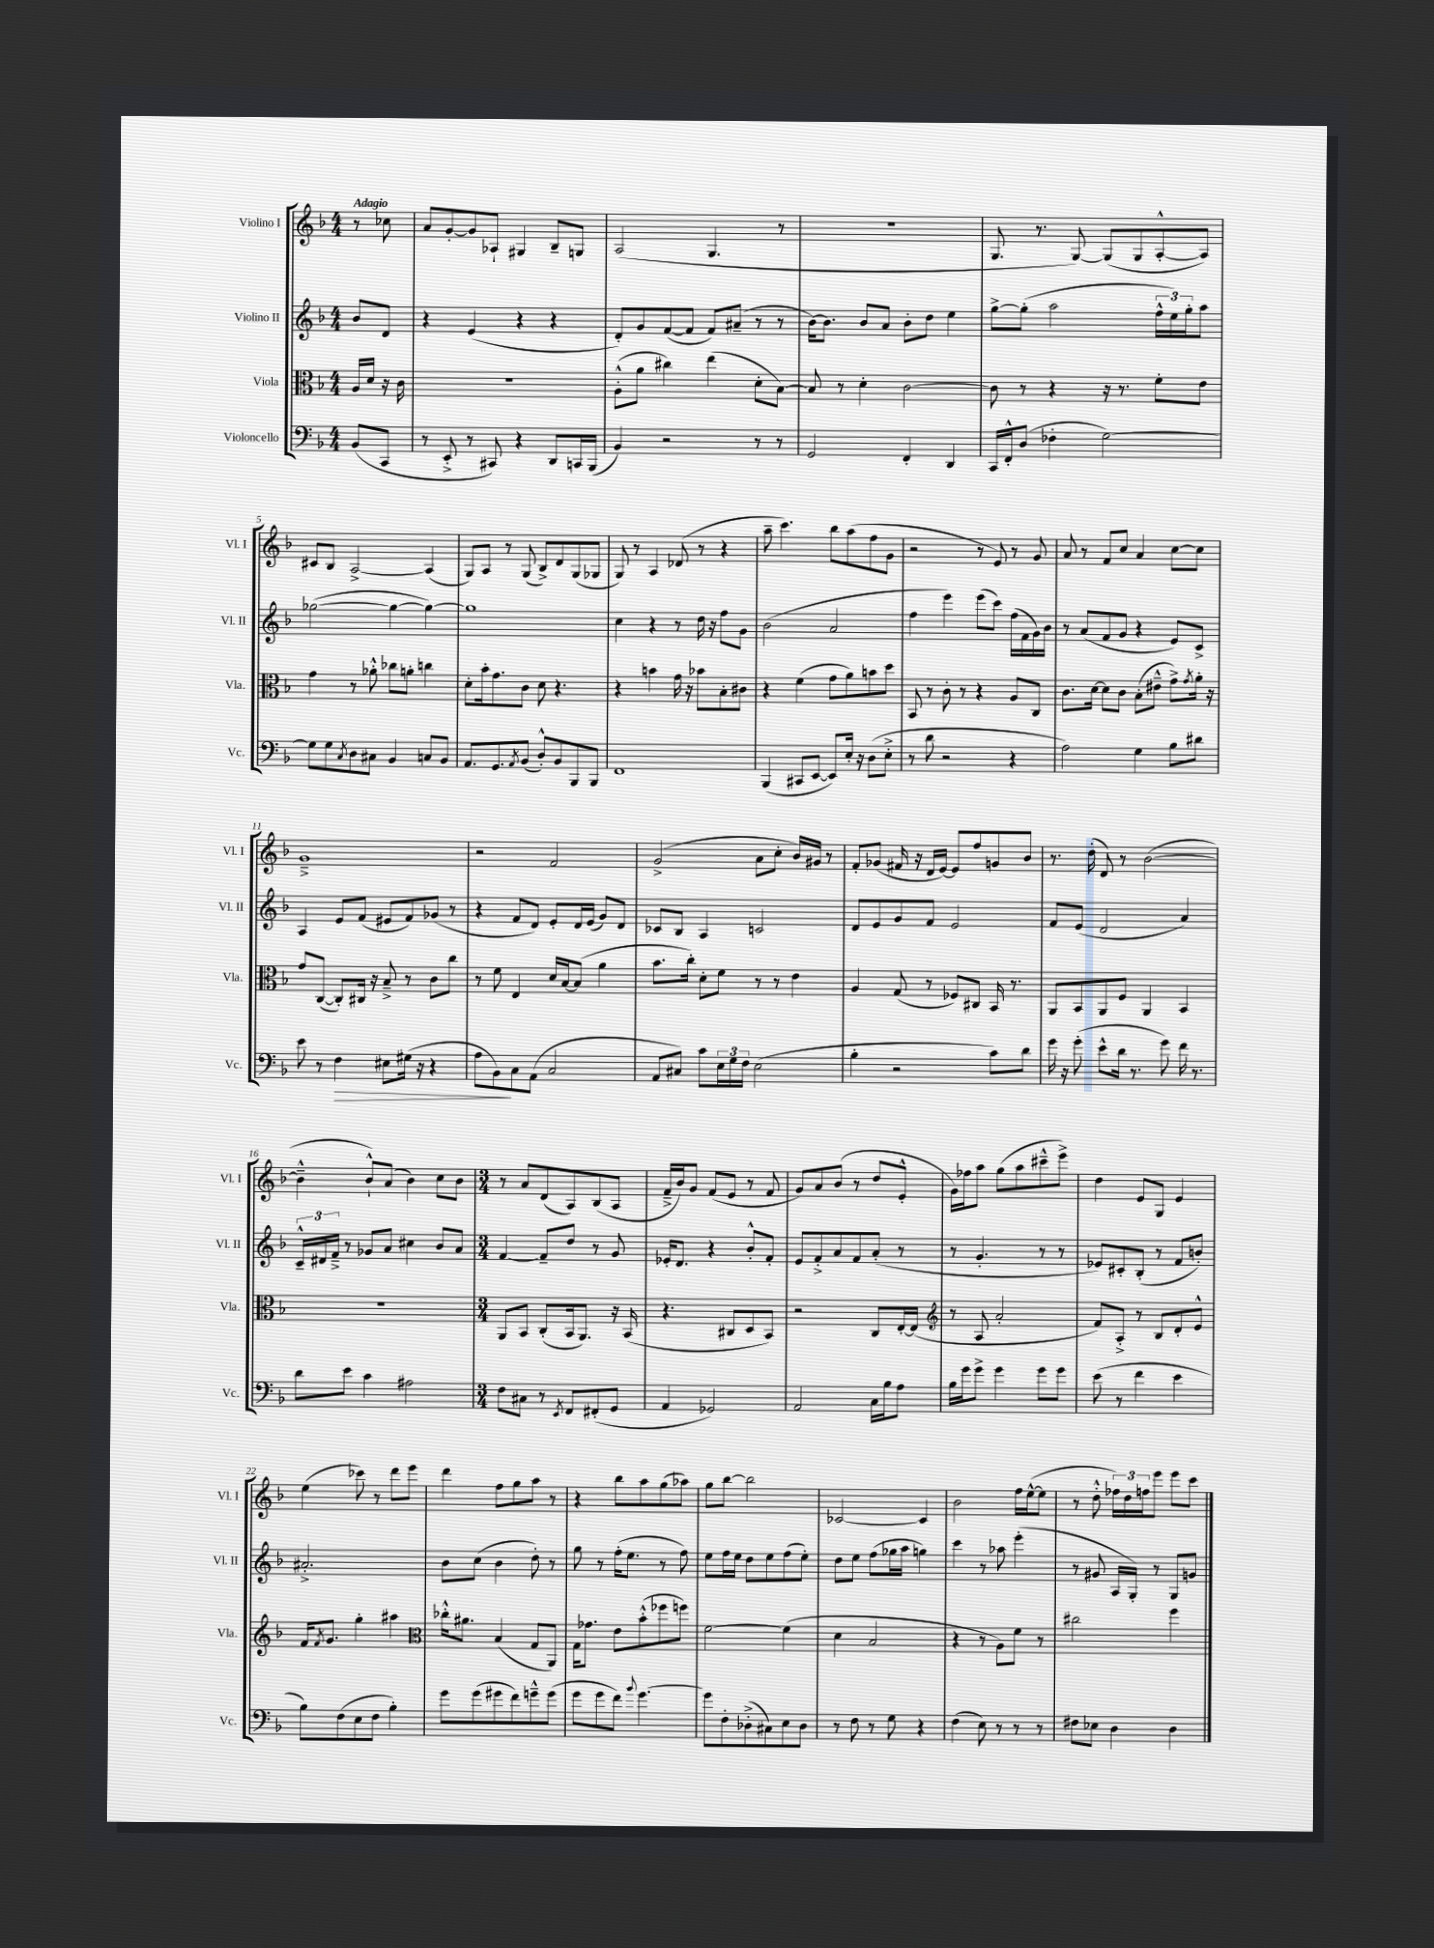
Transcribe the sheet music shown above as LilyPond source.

<<
\new StaffGroup <<
\new Staff = "s0" \with { instrumentName = "Violino I" shortInstrumentName = "Vl. I" } {
    \clef treble \key f \major \numericTimeSignature \time 4/4 \partial 4 \tempo "Adagio"
    r8 ces''8 |
    a'8 g'8~-. g'8 aes8-! gis4 bes8-- g8 |
    a2( g4. r8 |
    R1 |
    g8. r8. g8~) g8( g8 a8~-.-^ a8) |
    cis'8 bes8 a2~-> a4( |
    g8) a8 r8 g8( bes8->) d'8 g8( ges8 |
    g8) r8 a4 des'8( r8 r4 |
    a''8-- c'''4.) bes''8 a''8( f''8 g'8 |
    r2 r8 e'8) r8 g'8 |
    a'8 r8 f'8 c''8 a'4 c''8~ c''8 |
    g'1---> |
    r2 f'2 |
    g'2->( a'8 c''8-. bes'16) gis'16 r8 |
    f'8-. ges'8( fis'16 r16 d'16 e'16~) e'8 f''8 g'8 bes'8 |
    r8. d''16-.( d'8) r8 bes'2~( |
    bes'4---^ bes'8-!-^) a'8( bes'4) c''8 bes'8 |
    \numericTimeSignature \time 3/4 r8 a'8 d'8( a8) bes8( a8 |
    f'16---> bes'16) g'8 f'8( e'8 r8 f'8 |
    g'8) a'8 bes'8( r8 d''8 e'8-.-^ |
    g'16) fes''16 a''8 g''8( a''8 cis'''8---^ e'''8->) |
    d''4 e'8 g8 e'4 |
    e''4( ces'''8) r8 d'''8 e'''8 |
    d'''4 f''8 g''8 a''8 r8 |
    r4 bes''8 a''8 g''8( aes''8) |
    g''8 bes''8~ bes''2 |
    ces'2~ ces'4 |
    bes'2 f''16 e''16~-^( e''8 |
    r8 d''8-.-^ \tuplet 3/2 { fes''16) d''16 f''16 } e'''8 e'''8 c'''8 \bar "|." |
}
\new Staff = "s1" \with { instrumentName = "Violino II" shortInstrumentName = "Vl. II" } {
    \clef treble \key f \major \numericTimeSignature \time 4/4 \partial 4
    bes'8 d'8 |
    r4 e'4( r4 r4 |
    d'8-.) g'8 f'8~( f'8 f'8) ais'8--( r8 r8 |
    bes'16~) bes'8. bes'8 a'8 bes'8-. d''8 e''4 |
    g''8~-> g''8-.( a''2 \tuplet 3/2 { f''16-^ e''16) g''16-. } a''8 |
    ges''2~( ges''4~ ges''4~) |
    ges''1 |
    c''4 r4 r8 d''16 r16 f''8 g'8 |
    bes'2( a'2 |
    f''4 e'''4) e'''8( c'''8) f''16( f'16 g'16) bes'16 |
    r8 a'8( f'8 g'8 r4 e'8) c'8-> |
    a4 e'8 f'8( eis'8 f'8) ges'8( r8 |
    r4 f'8 d'8) e'8-. d'16 e'16( g'8) d'8 |
    ces'8 bes8 a4 c'2 |
    d'8 e'8 g'8 f'8 e'2 |
    f'8 e'8( d'2 a'4) |
    \tuplet 3/2 { c'16---^ dis'16 f'16---> } r8 ges'8 a'8 cis''4 bes'8 a'8 |
    \numericTimeSignature \time 3/4 f'4~ f'8-- d''8 r8 g'8 |
    ees'16-. d'8. r4 bes'8-.-^ f'8-. |
    e'8 f'8-.-> a'8 f'8 a'8-.( r8 |
    r8 g'4.-. r8 r8 |
    ees'8) cis'8-. bes8-.( r8 f'8 b'8-.) |
    ais'2.-.-> |
    bes'8 c''8( bes'4 d''8-.) r8 |
    g''8 r8 f''16-.( e''8. r8 f''8) |
    e''8 f''16 e''16 d''8 e''8 f''8( e''8-.) |
    d''8 e''8 f''8( ges''16 a''16 g''4) |
    c'''4 r8 aes''8 e'''4-.( |
    r8 gis'8 a16 g16-.) r8 g8 g'8 \bar "|." |
}
\new Staff = "s2" \with { instrumentName = "Viola" shortInstrumentName = "Vla." } {
    \clef alto \key f \major \numericTimeSignature \time 4/4 \partial 4
    a16 d'16 r16 c'16 |
    R1 |
    a8-.-^( a'8 cis''4) e''4( d'8-. bes8~) |
    bes8 r8 d'4-. c'2~ |
    c'8 r8 r4 r16 r8. f'8-. e'8 |
    g'4 r8 aes'8-.-^ ces''8 a'8-. c''4 |
    d'8-. bes'16-. g'8. c'8 d'8 r4. |
    r4 b'4 g'16 r16 bes'8 bes8-. cis'8 |
    r4 f'4( g'8 a'8) b'8 d''8 |
    bes,8 r8 c'8-. r8 r4 a8 c8 |
    c'8. d'16~ d'8 c'8 bes8-.( eis'8---^ g'8->) \acciaccatura { g'8 } a'16-. r16 |
    g'8 c8~( c8-.) cis16 r16 bes8---> r8 c'8 c''8 |
    r8 f'8 e4 d'16 bes16~ bes8( a'4 |
    bes'8. c''16-.) d'8-. f'8 r8 r8 e'4 |
    a4 g8( r8 fes8) cis8 bes,16 r8. |
    a,8 bes,8 a,8 f8 a,4 bes,4 |
    R1 |
    \numericTimeSignature \time 3/4 a,8 bes,8 c8-.( bes,16 a,8.) r16 bes,16( |
    r4. cis8 d8 bes,8) |
    r2 c8 e16~-. e16( |
    \clef treble r8 a8 a'2-. |
    f'8) a8-.-> r8 bes8 d'8-. e'8-^ |
    f'16 \acciaccatura { f'8 } g'8. g''4-. ais''4 |
    \clef alto ces''16-.-^ ais'8. bes4( g8 a,8) |
    g16 ges'8. e'8 bes'8-.-^( fes''8 f''8) |
    f'2~ f'4( |
    d'4 bes2 |
    r4 r8 a8) f'8 r8 |
    cis''2 f''4 \bar "|." |
}
\new Staff = "s3" \with { instrumentName = "Violoncello" shortInstrumentName = "Vc." } {
    \clef bass \key f \major \numericTimeSignature \time 4/4 \partial 4
    bes,8( c,8 |
    r8 e,8-.-> r8 cis,8) r4 d,8 c,16 bes,,16( |
    bes,4) r2 r8 r8 |
    g,2 f,4-. d,4 |
    c,16 f,16-.-^ d8( fes4-. g2~) |
    g8 g8 \acciaccatura { c8 } d8 cis8 bes,4 c8 bes,8 |
    a,8. g,8. \acciaccatura { a,8 } bes,8( d8-.-^) bes,8 bes,,8 bes,,8 |
    f,1 |
    bes,,4( cis,8 e,8~ e,8) e16-. r16 d8( e8-.-> |
    r8 d'8 r2 r4 |
    a2) g4 bes8 dis'8 |
    e'8 r8 f4\> eis8 gis16( r16 r4 |
    a8 bes,8\!) c8 a,8( c2 |
    a,8 cis8) c'8 \tuplet 3/2 { e16 g16 f16 } e2( |
    bes4-. r2 c'8) d'8 |
    g'16 r16 g'8-.( e'8-^ d'16 r8. g'8) f'16 r8. |
    d'8 e'8 c'4 ais2 |
    \numericTimeSignature \time 3/4 f8 cis8 r8 \acciaccatura { e,8 } f,8 fis,8-.( g,8 |
    a,4 ges,2) |
    a,2 c16 bes16 a8 |
    bes16 g'16 g'8-> g'4 g'8 g'8 |
    e'8( r8 f'4 e'4 |
    bes8) f8( e8 f8 bes4-.) |
    g'8 g'8( gis'8 f'8) g'8---^ g'8( |
    g'8 g'8 f'8) \appoggiatura { bes'8 } g'4.~ |
    g'8 f8-. des8-.->( cis8) e8 des8 |
    r8 f8 r8 g8 r4 |
    f4( e8) r8 r8 r8 |
    fis8 ees8 d4 d4 \bar "|." |
}
>>
>>
